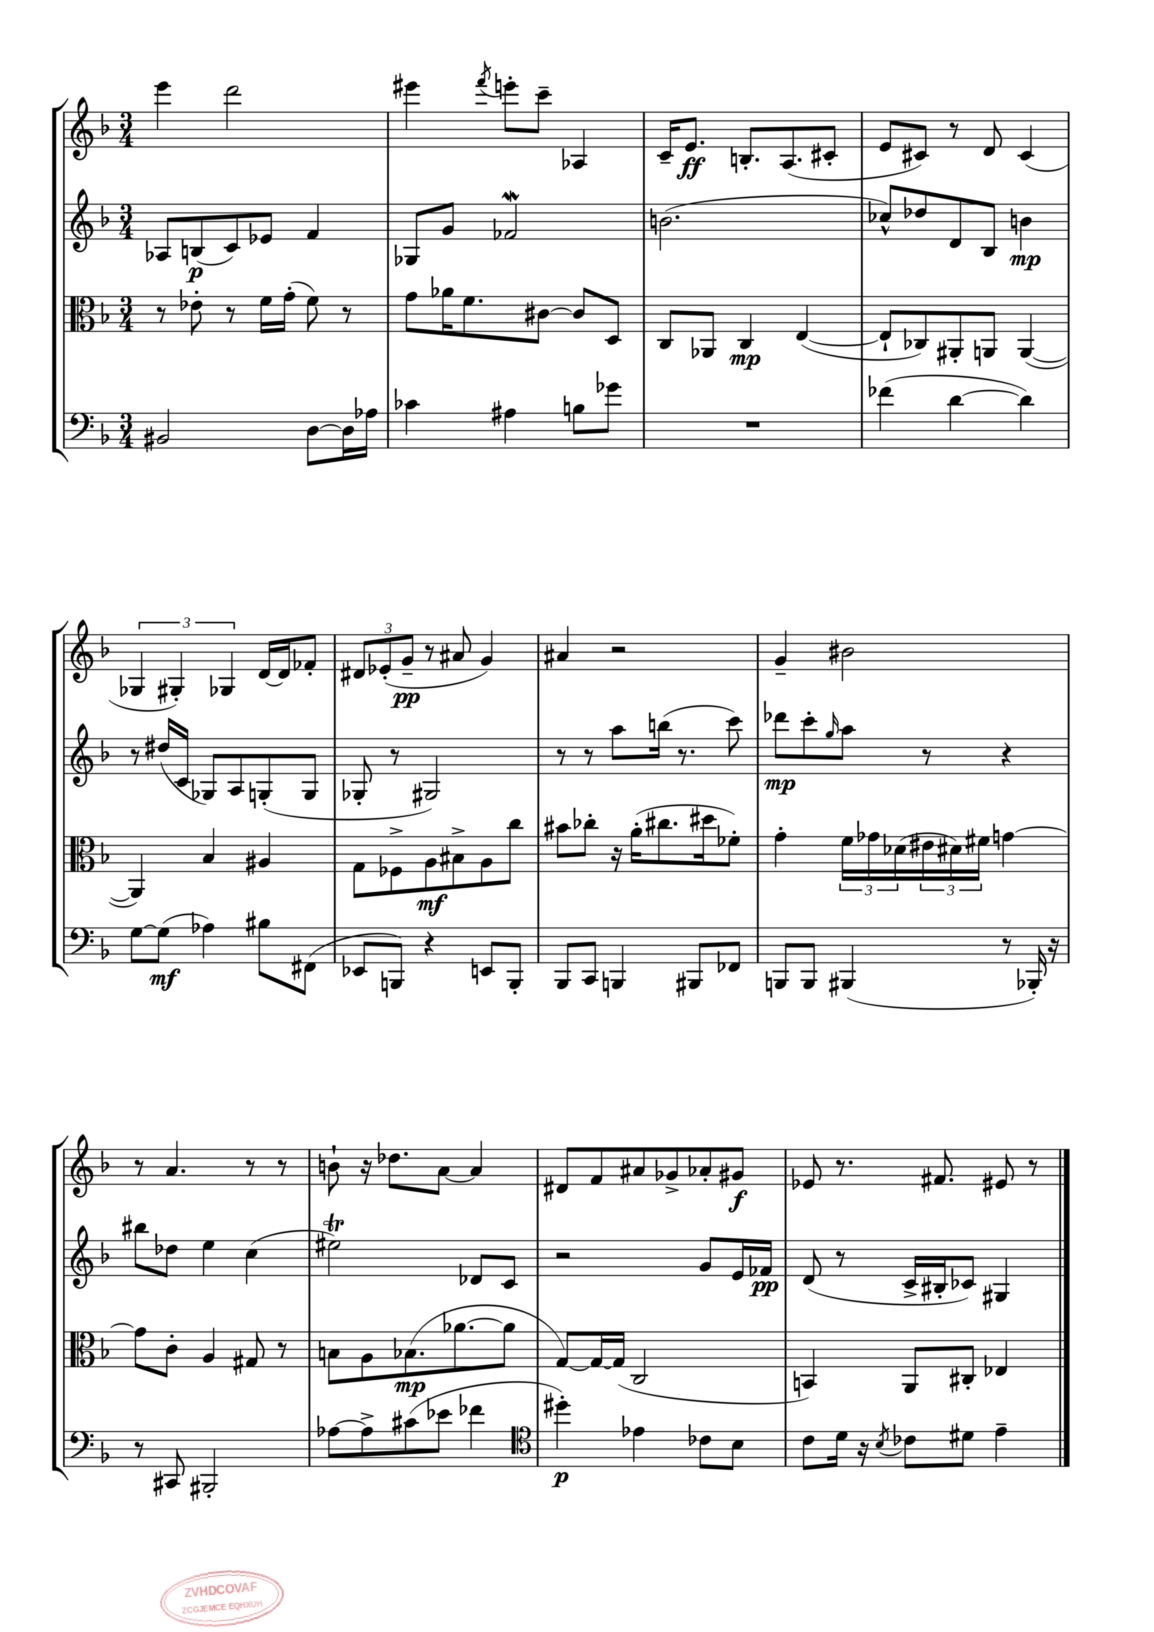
<<
\new StaffGroup <<
\new Staff = "s0" {
    \clef treble \key f \major \numericTimeSignature \time 3/4
    e'''4 d'''2 |
    eis'''4 \acciaccatura { f'''8 } e'''8-. c'''8-- aes4 |
    c'16-- e'8.\ff b8.-. a8.( cis'8-. |
    e'8 cis'8) r8 d'8 cis'4( |
    \tuplet 3/2 { ges4 gis4-.) ges4 } d'16~ d'16 fes'8-. |
    \tuplet 3/2 { dis'8 ees'8-.( g'8--\pp } r8 ais'8 g'4) |
    ais'4 r2 |
    g'4-- bis'2 |
    r8 a'4. r8 r8 |
    b'8-! r16 des''8. a'8~ a'4 |
    dis'8 f'8 ais'8 ges'8-> aes'8-. gis'8\f |
    ees'8 r8. fis'8. eis'8 r8 \bar "|." |
}
\new Staff = "s1" {
    \clef treble \key f \major \numericTimeSignature \time 3/4
    aes8 b8\p( c'8) ees'8 f'4 |
    ges8 g'8 fes'2\mordent |
    b'2.( |
    ces''8-^) des''8 d'8 bes8 b'4\mp |
    r8 dis''16( c'16 ges8) a8 g8-.( g8 |
    ges8-. r8 gis2) |
    r8 r8 a''8 b''16( r8. c'''8) |
    des'''8\mp c'''8-. \grace { g''16 } a''8 r8 r4 |
    bis''8 des''8 e''4 c''4( |
    eis''2\trill) des'8 c'8 |
    r2 g'8 e'16 fes'16\pp |
    d'8( r8 c'16-> bis16-. ces'8) gis4 \bar "|." |
}
\new Staff = "s2" {
    \clef alto \key f \major \numericTimeSignature \time 3/4
    r8 ees'8-. r8 f'16 g'16-.( f'8) r8 |
    g'8 aes'16 f'8. cis'8~ cis'8 d8 |
    c8 aes,8 c4\mp e4~( |
    e8-! ces8) ais,8-. a,8 a,4~( |
    a,4) bes4 ais4 |
    g8 fes8-> a8\mf bis8-> a8 c''8 |
    bis'8 ces''8-. r16 a'16-.( cis''8. dis''16 fes'8-.) |
    g'4-. \tuplet 3/2 { f'16 ges'16 des'16( } \tuplet 3/2 { eis'16 dis'16) fis'16 } g'4~ |
    g'8 c'8-. a4 gis8 r8 |
    b8 a8 bes8.\mp( aes'8.~ aes'8 |
    g8~) g16~ g16( c2 |
    b,4) a,8 cis8-. ees4 \bar "|." |
}
\new Staff = "s3" {
    \clef bass \key f \major \numericTimeSignature \time 3/4
    bis,2 d8~ d16 aes16 |
    ces'4 ais4 b8 ges'8 |
    R2. |
    fes'4( d'4~ d'4) |
    g8~ g8\mf( aes4) bis8 fis,8( |
    ees,8 b,,8) r4 e,8 b,,8-. |
    bes,,8 c,8 b,,4 bis,,8 fes,8 |
    b,,8 b,,8 bis,,4( r8 bes,,16-.) r16 |
    r8 cis,8 bis,,2-. |
    aes8~ aes8-> cis'8( ees'8 fes'4 |
    \clef tenor dis''4-.\p) ees'4 ces'8 bes8 |
    c'8 d'16 r16 \acciaccatura { bes8 } ces'8 dis'8 e'4-- \bar "|." |
}
>>
>>
\layout { \context { \Score \remove "Bar_number_engraver" } }
